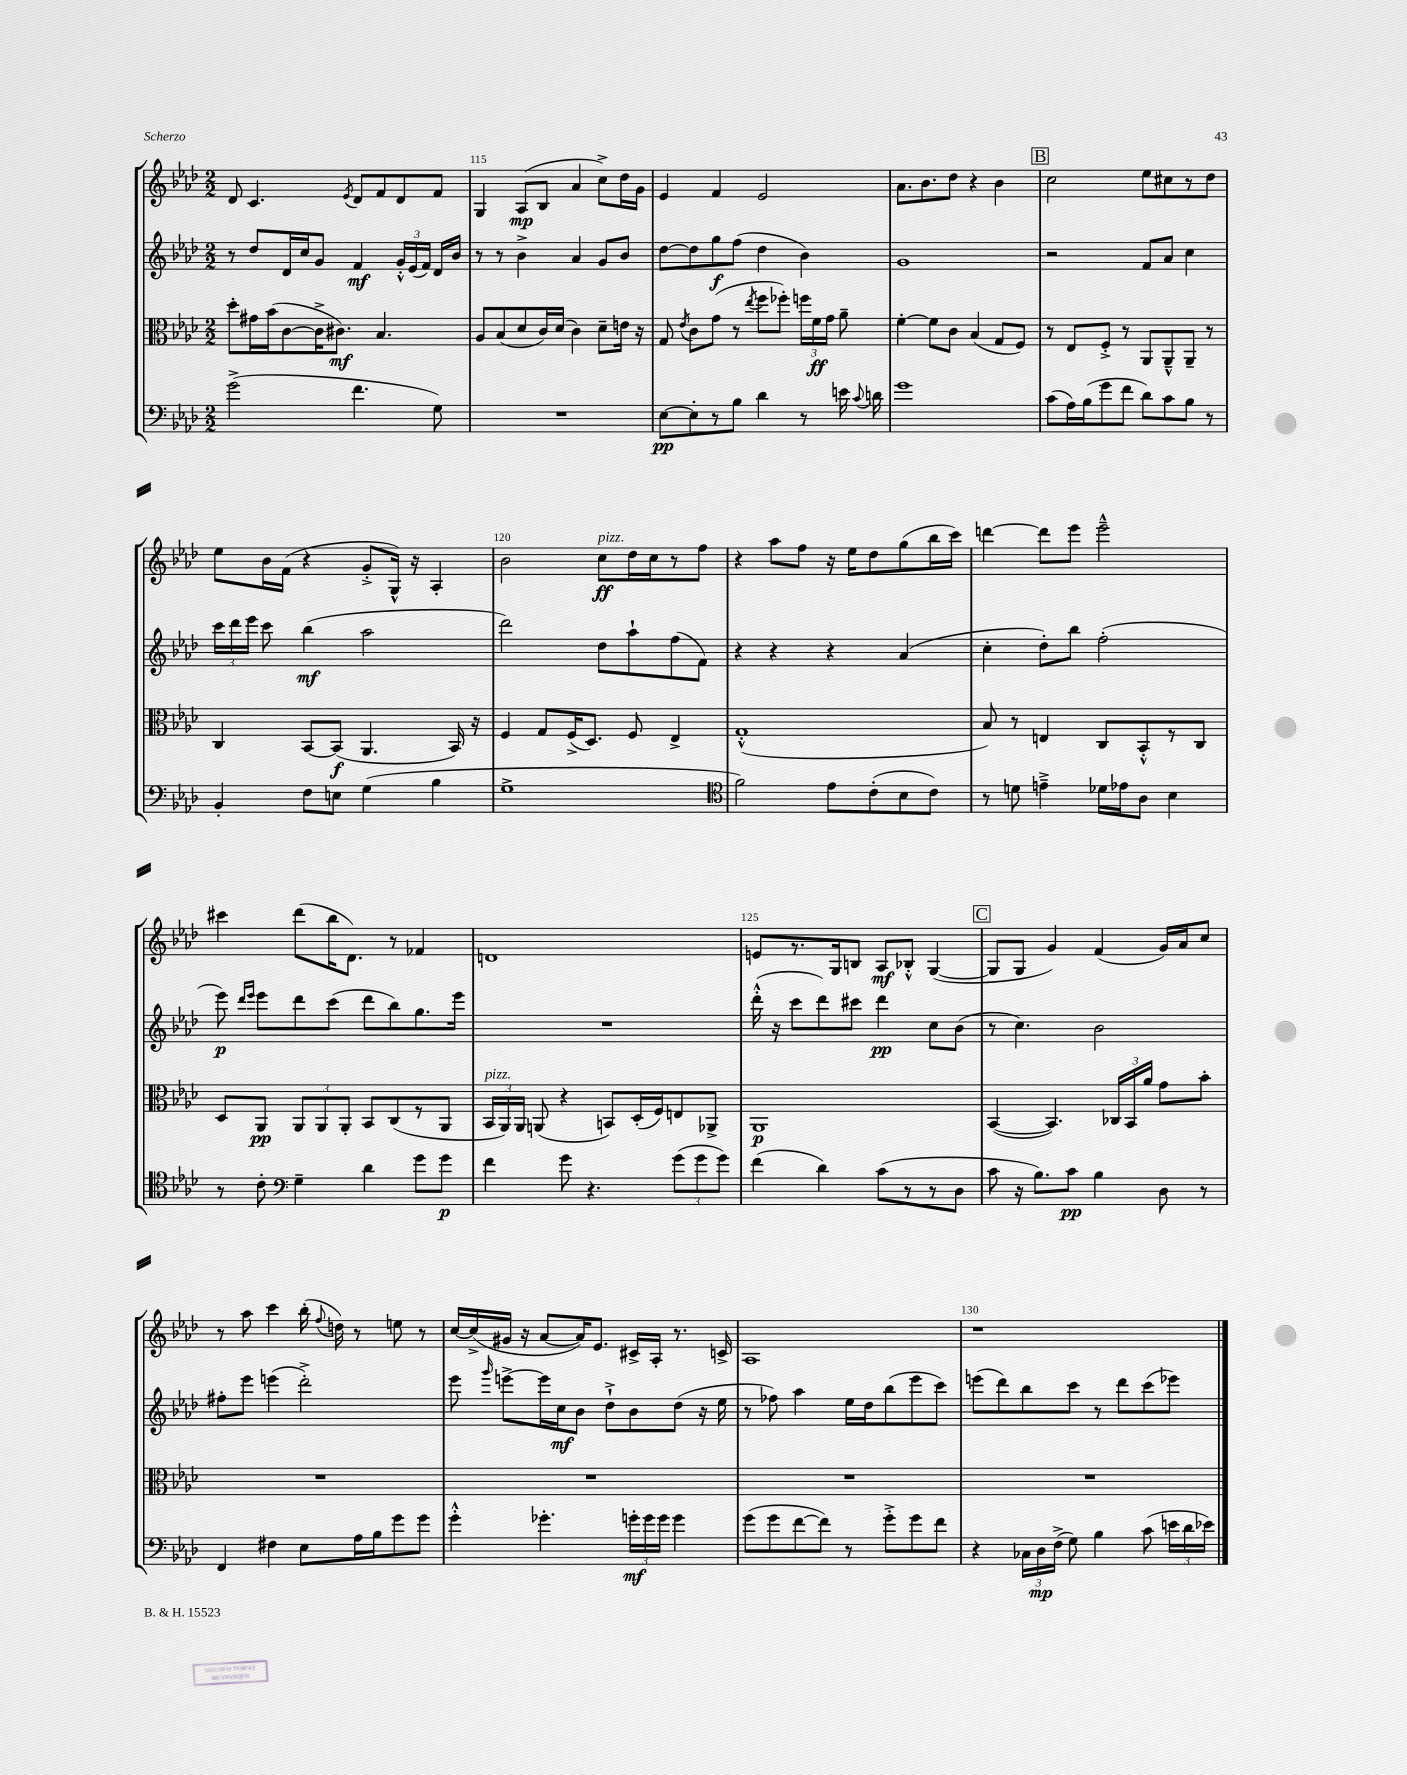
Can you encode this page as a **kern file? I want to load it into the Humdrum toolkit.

**kern	**kern	**kern	**kern
*staff4	*staff3	*staff2	*staff1
*clefF4	*clefC3	*clefG2	*clefG2
*k[b-e-a-d-]	*k[b-e-a-d-]	*k[b-e-a-d-]	*k[b-e-a-d-]
*M2/2	*M2/2	*M2/2	*M2/2
(2g^\	8dd-'\L	8r	8d-/
.	16g#\L	8dd-/L	4.c/
.	(16b-\J	.	.
.	[8c\	16d-/L	.
.	.	16cc/J	.
.	16c^\]K	8g/J	.
.	8.c#\J)	.	.
.	.	.	8qe-/
4.f\	.	4f/	8d-/L
.	4.B-/	.	8f/
.	.	24g'^^/LL	8d-/
.	.	(24e-/	.
.	.	24f/JJ)	.
8G\)	.	16d-/LL	8f/J
.	.	16b-/JJ	.
=	=	=	=
1r	8A-/L	8r	4G/
.	(8B-/	8r	.
.	8d-/	4b-^\	(8A-/L
.	16c/L)	.	8B-/J
.	(16d-/JJ	.	.
.	4c\)	4a-/	4a-/
.	8d-~\L	8g/L	8cc^\L)
.	16e\Jk	8b-/J	16dd-\L
.	16r	.	16g\JJ
=	=	=	=
[8E-\L	8G/	[8dd-\L	4e-/
.	8qe-/	.	.
8E-'\]	8c\L	8dd-\]	.
8r	(8g\J	8gg\	4f/
8B-\J	8r	(8ff\J	.
.	8qee-/	.	.
4d-\	8ff\L	4dd-\	2e-/
.	8ff-'\J)	.	.
8r	24ff\LL	4b-\)	.
.	24f\	.	.
.	24g\JJ	.	.
16e\	8a-~\	.	.
8qqc/	.	.	.
16d\	.	.	.
=	=	=	=
1g	[4f'\	1g	8.a-\L
.	.	.	8.b-\
.	8f\]L	.	.
.	8c\J	.	8dd-\J
.	(4B-/	.	4r
.	8G/L	.	4b-\
.	8F/J)	.	.
=	=	=	=
(8c\L	8r	2r	2cc\
16A-\L)	8E-/L	.	.
(16B-\J	.	.	.
8g\	8F'^/J	.	.
8f\J	8r	.	.
8d-\L)	8AA-/L	8f/L	8ee-\L
8c\	8AA-~^^/	8a-/J	8cc#\
8B-\J	8AA-~/J	4cc\	8r
8r	8r	.	8dd-\J
=	=	=	=
4BB-'/	4C/	24ccc\LL	8ee-\L
.	.	24ddd-\	.
.	.	24eee-\JJ	.
.	.	8ccc\	16b-\L
.	.	.	(16f\JJ
8F\L	[8BB-/L	(4bb-\	4r
8E\J	(8BB-/]J	.	.
(4G\	4.AA-/	2aa-\	8g'^/L
.	.	.	16G^^/Jk)
.	.	.	16r
4B-\	.	.	4A-'/
.	16BB-/)	.	.
.	16r	.	.
=	=	=	=
1G^	4F/	2ddd-\)	2b-\
.	8G/L	.	.
.	(16F^/K	.	.
.	8.D-/J)	.	.
.	.	8dd-\L	8cc\L
.	8F/	8aa-`\	16dd-\L
.	.	.	16cc\J
.	4E-^/	(8ff\	8r
.	.	8f\J)	8ff\J
=	=	=	=
*clefC4	*	*	*
2f\)	(1G'^^	4r	4r
.	.	4r	8aa-\L
.	.	.	8ff\J
8e-\L	.	4r	16r
.	.	.	16ee-\LK
(8c'\	.	.	8dd-\
8B-\	.	(4a-/	(8gg\
8c\J)	.	.	16bb-\L
.	.	.	16ccc\JJ)
=	=	=	=
8r	8B-/)	4cc'\	[4ddd\
8d\	8r	.	.
4e~^\	4E/	8dd-'\L)	8ddd\]L
.	.	8bb-\J	8eee-\J
16d-\LL	8C/L	(2ff'\	2eee-~^^\
16e-\J	.	.	.
8A-\J	8BB-'^^/	.	.
4B-\	8r	.	.
.	8C/J	.	.
=	=	=	=
8r	8D-/L	8eee-\)	4ccc#\
.	.	16qqddd-/LL	.
.	.	16qqeee-/JJ	.
8c'\	8AA-/J	8eee-\L	.
*clefF4	*	*	*
4G~\	12AA-/L	8ddd-\	(8ddd-\L
.	12AA-/	.	.
.	.	(8ccc\J	16bb-\K
.	12AA-'/J	.	.
.	.	.	8.d-\J)
4d-\	8BB-/L	8ddd-\L	.
.	(8C/	8bb-\)	8r
8g\L	8r	8.gg\	4f-/
8g\J	8AA-/J	.	.
.	.	16eee-\Jk	.
=	=	=	=
4f\	24BB-/LL	1r	1d
.	24AA-/)	.	.
.	24AA-/JJ	.	.
.	(8AA/	.	.
8g\	4r	.	.
4.r	.	.	.
.	8BB/L)	.	.
.	(16D-'/L	.	.
.	16F/J)	.	.
(12g\L	8E/	.	.
12g\	.	.	.
.	8AA-^/J	.	.
12g\J)	.	.	.
=	=	=	=
(4f\	1AA-	(16ddd-'^^\	8e/L
.	.	16r	.
.	.	8ccc\L	8.r
4d-\)	.	8ddd-\)	.
.	.	.	16G/k
.	.	8ccc#\J	8B/J
(8c\L	.	4ddd-\	8A-/L
8r	.	.	8B-'^^/J
8r	.	8cc\L	([4G/
8D-\J	.	(8b-\J	.
=	=	=	=
8c\	([4BB-/	8r	8G/]L
16r	.	4.cc\)	8G/J
8.B-\L)	.	.	.
.	4.BB-/])	.	4g/)
8c\J	.	.	.
4B-\	.	2b-\	(4f/
.	24C-/LL	.	.
.	24BB-/	.	.
.	24a-/JJ	.	.
8D-\	8g\L	.	16g/LL)
.	.	.	16a-/J
8r	8b-'\J	.	8cc/J
=	=	=	=
4FF/	1r	8ff#'\L	8r
.	.	8eee-\J	8aa-\
4F#\	.	(4eee\	4ccc\
8E-\L	.	2ddd-'^\)	(16bb-'\
.	.	.	8qqff/
.	.	.	16dd\)
16A-\L	.	.	8r
16B-\J	.	.	.
8g\	.	.	8ee\
8g\J	.	.	8r
=	=	=	=
4g'^^\	1r	8eee-\	[16cc/LL
.	.	.	(16cc^/]
.	.	16qqggg/	.
.	.	[8eee^\L	16g#/JJ
.	.	.	16r
4.g-'\	.	16eee\]L	[8a-/L
.	.	16cc\J	.
.	.	8b-\J	16a-/]K)
.	.	.	8.e-/J
.	.	8dd-`^\L	.
24g'\LL	.	8b-\	16c#^/LL
24g\	.	.	.
.	.	.	16A-'/JJ
24g\JJ	.	.	.
4g\	.	(8dd-\J	8.r
.	.	16r	.
.	.	16ee-\	16c^/
=	=	=	=
(8g\L	1r	8r	1A-
8g\	.	8ff-\)	.
[8f\	.	4aa-\	.
8f\]J)	.	.	.
8r	.	16ee-\LL	.
.	.	16dd-\J	.
8g'^\L	.	(8bb-\	.
8g\	.	8eee-\	.
8f\J	.	8ccc\J)	.
=	=	=	=
4r	1r	(8eee\L	1r
.	.	8ddd-\)	.
24C-\LL	.	8bb-\	.
24D-\	.	.	.
(24F^\JJ	.	.	.
8G\)	.	8ccc\J	.
4B-\	.	8r	.
.	.	8ddd-\L	.
(8c\	.	(8ccc\	.
24e\LL	.	8eee-\J)	.
24d-\	.	.	.
24e-\JJ)	.	.	.
==	==	==	==
*-	*-	*-	*-
